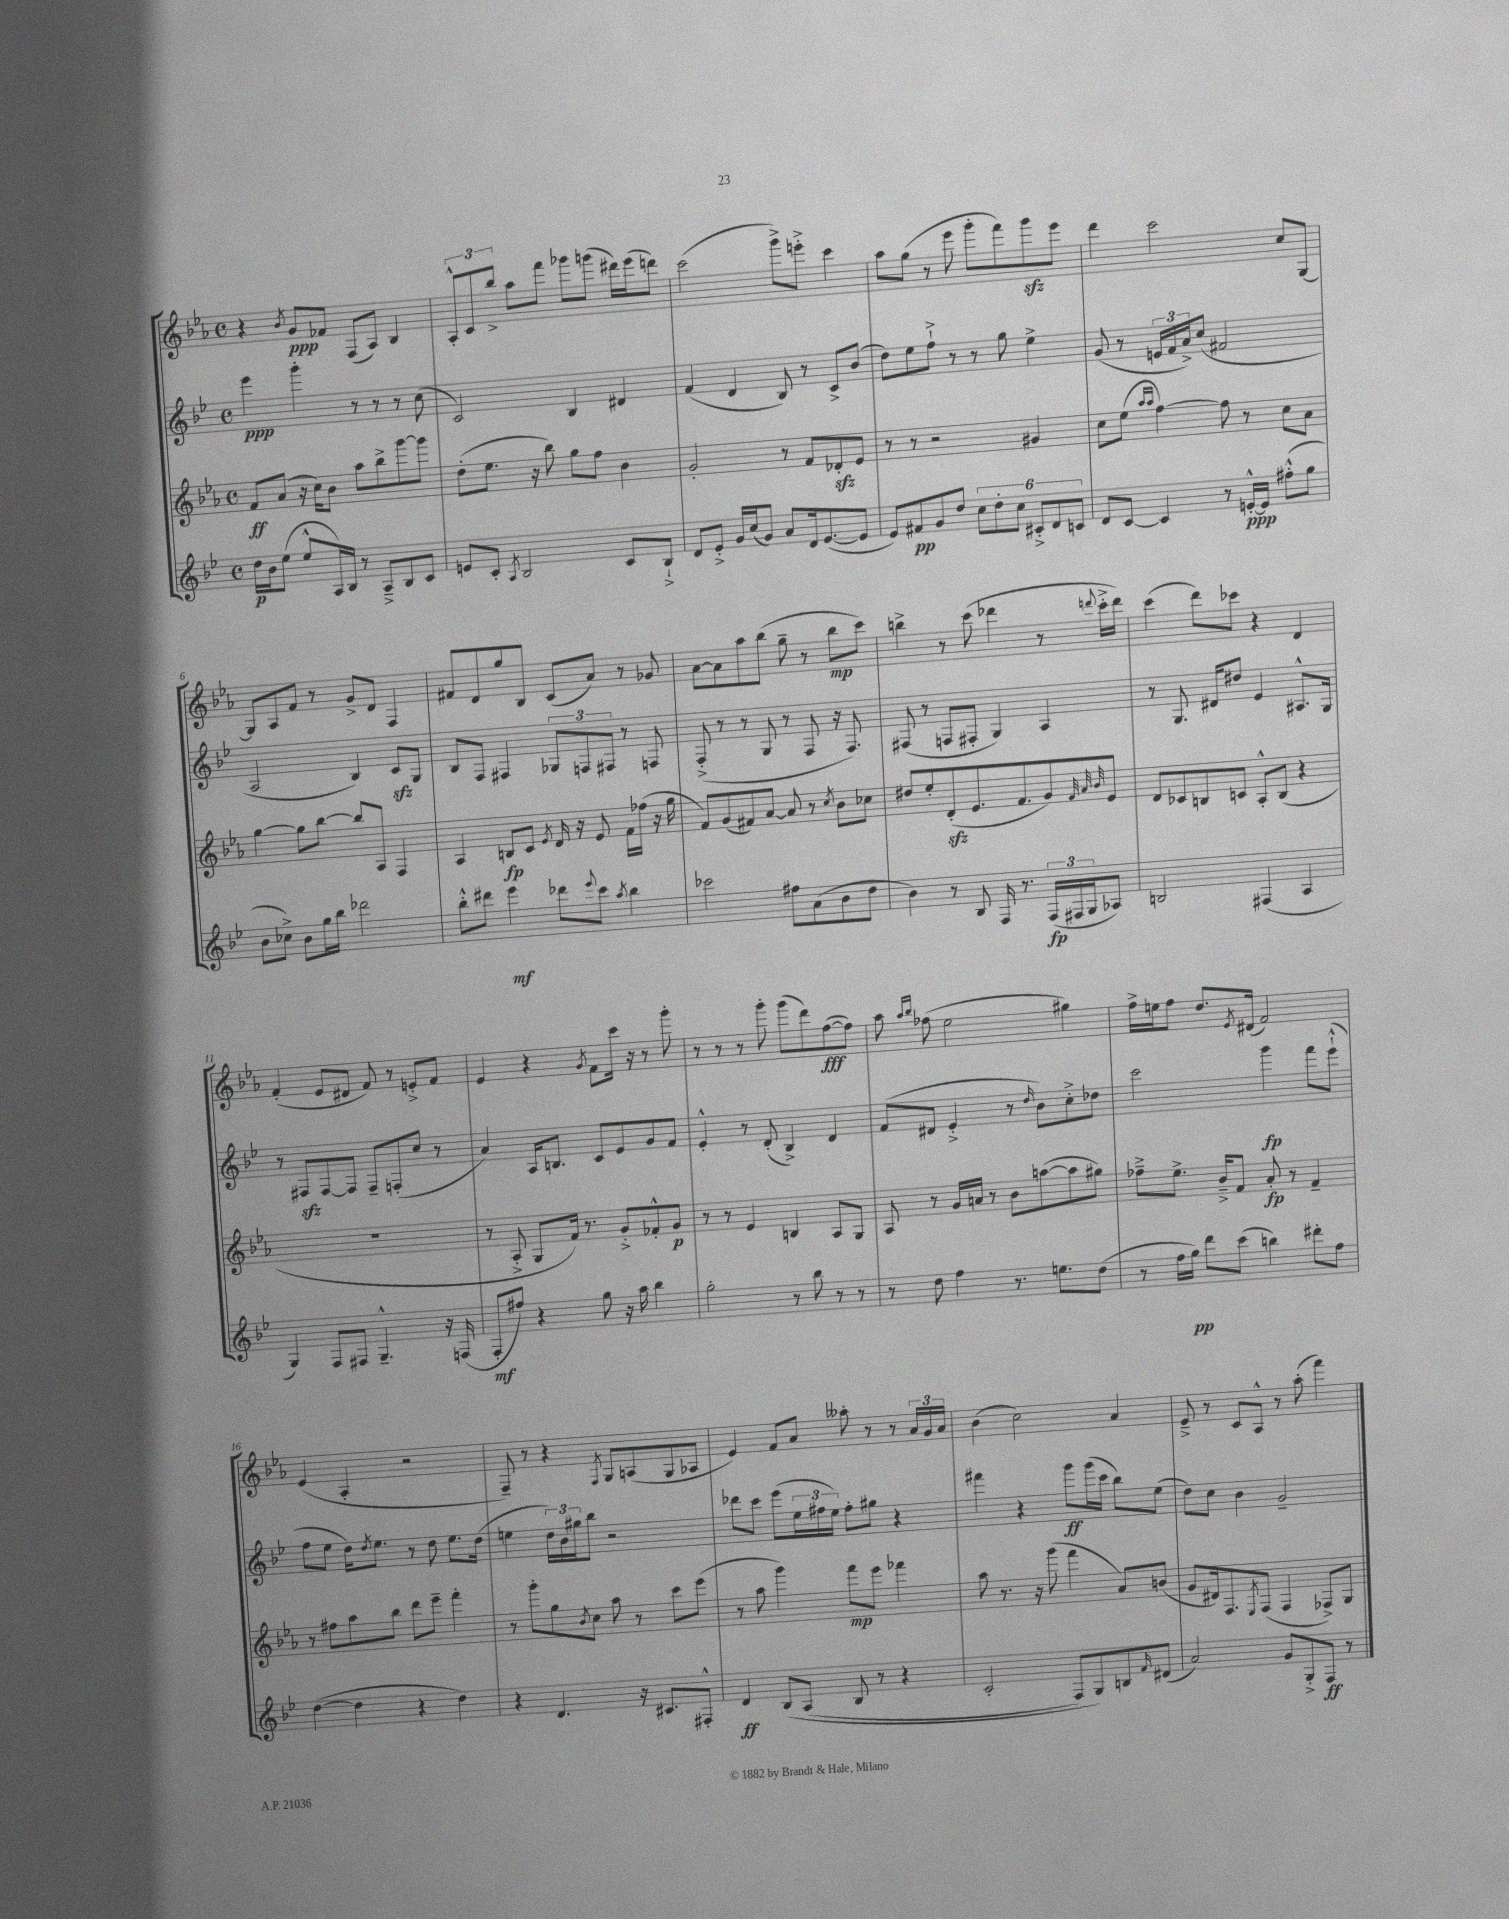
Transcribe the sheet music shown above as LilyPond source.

<<
\new StaffGroup <<
\new Staff = "s0" {
    \clef treble \key ees \major \defaultTimeSignature \time 4/4
    r4 \acciaccatura { bes'8 } g'8\ppp fes'8 f8( aes8) bes4 |
    \tuplet 3/2 { aes8-.-^ c'8 bes''8-> } aes''8 f'''8 ges'''8 g'''8( dis'''16) ees'''16( d'''8) |
    c'''2( g'''8->) e'''8-.-> c'''4 |
    aes''8 g''8( r8 ees'''8 g'''8-. f'''8) g'''8\sfz ees'''8 |
    d'''4 c'''2 c''8 g8~ |
    g8 aes8 f'8 r8 g'8-> d'8 f4 |
    fis'8 d'8 g''8 bes8 c'8( aes'8) r8 ges'8 |
    aes'8~ aes'8 aes''8 bes''8( g''8-- r8 bes''8\mp c'''8) |
    b''4-> r8 c'''8( des'''4 r8 \appoggiatura { d'''8 } c'''16-.-> d'''16) |
    c'''4( d'''8) ces'''8 r4 d'4 |
    f'4-.( ees'8 dis'8 f'8) r8 e'8-.-> f'8 |
    ees'4 r4 \acciaccatura { g'8 } f'8 c'''16 r16 r8 g'''8-. |
    r8 r8 r8 g'''8-. g'''8( d'''8) f''8~\fff( f''8) |
    aes''8 \grace { aes''16 bes''16 } fes''8( ees''2 gis''4) |
    f''16-> e''16 f''8 d''8. \acciaccatura { ees'8 } dis'16( f'2) |
    ees'4( aes4-. r2 |
    f8--) r8 r4 \acciaccatura { f8 } g8 a8( g8 aes8 |
    ees'4) f'8 aes'8 aeses''8-. r8 r8 \tuplet 3/2 { aes'16 g'16 aes'16 } |
    bes'4( c''2) aes'4 |
    ees'8---> r8 c'8 aes8-^ r8 aes''8-.( f'''4) \bar "|." |
}
\new Staff = "s1" {
    \clef treble \key bes \major \defaultTimeSignature \time 4/4
    ees'''4\ppp g'''4-. r8 r8 r8 c''8( |
    c'2) bes4 dis'4 |
    f'4( d'4 bes8) r8 c'8-> bes'8( |
    d''8) ees''8 f''8-!-> r8 r8 g''8 ees''4-> |
    g'8( r8 \tuplet 3/2 { e'16 f'16 a'16->) } c''8( fis'2 |
    a2 bes4) c'8\sfz g8 |
    bes8 f8 fis4 \tuplet 3/2 { ges8 f8 fis8 } r8 f8 |
    f8-.->( r8 r8 g8 r8 f8 r16 f8.) |
    fis8( r8 f8 fis8-. g4) a4 |
    r8 g8. dis'16 dis''8 ees'4 ais8.-^ g16 |
    r8 fis8\sfz fis8~ fis8 fis8-- f8-.( c''8 r8 |
    a'4) a16 b8. c'8 ees'8 g'8 f'8 |
    ees'4-.-^ r8 d'8-.( bes4->) d'4 |
    f'8( dis'8 ees'4-.-> r8 \grace { d''16 } bes'8) c''8-.-> des''8 |
    c'''2 g'''4\fp f'''8 ees'''8-!-^( |
    f''8 ees''8 d''16) \acciaccatura { d''8 } ees''8. r8 d''8 ees''8. d''16( |
    e''4 \tuplet 3/2 { d''16) bes'16 gis''16 } bes''8 r2 |
    des'''8 c'''8 ees'''8( \tuplet 3/2 { ees''16 fis''16 ees''16) } fis''8-. gis''8 r4 |
    fis'''4 r4 g'''8\ff g'''16( c'''16 bes''8) ees''8( |
    d''8) c''8 bes'4 g'2-- \bar "|." |
}
\new Staff = "s2" {
    \clef treble \key ees \major \defaultTimeSignature \time 4/4
    f'8\ff aes'8( r16 c''16) bes'8 aes''8 bes''8-> g'''8~ g'''8 |
    d''8-.( ees''8. r16 bes''8) g''8 f''8 bes'4 |
    g'2-. r8 f'8 des'8-.\sfz ees'8 |
    r8 r8 r2 gis'4 |
    c''8 ees''8( \grace { aes''16 aes''16 } f''4~) f''8 r8 c''8 aes'8 |
    g''4~ g''8 bes''8~ bes''8 aes8 f4 |
    aes4 b8\fp c'8 \acciaccatura { ees'8 } d'16 r16 ees'8 f'16 fes''16( r16 g''16 |
    f'8) g'8( fis'8) aes'8~ aes'8 r8 \acciaccatura { c''8 } bes'8 ces''8 |
    dis''8 ees''8-. d'8-.\sfz( ees'8. f'8. g'8) \grace { f'32 aes'32 bes'32 } ees'8 |
    d'8 ces'8 b8 c'8 aes8-.-^ b8( r4 |
    R1 |
    r8 aes8-.-> g8 f'16) r8. g'8-.-> fes'8-.-^ g'8\p |
    r8 r8 ees'4 b4 aes8 g8 |
    aes8 r8 g'16 a'16 r8 bes'8 a''8~( a''8 gis''8) |
    fes''8---> ees''8.-> bes'16---> f'8 aes'8-.\fp r8 f'4-- |
    r8 fis''8 aes''8 bes''8 d'''8 ees'''8-- f'''4-. |
    r8 g'''8-. g''8 \acciaccatura { bes'8 } c''8 aes''8 r8 c'''8 ees'''8( |
    r8 aes''8 g'''4) f'''8\mp ees'''8 fes'''4 |
    aes''8 r8. r16 g'''8( f'''4 aes'8) b'8( |
    g'8 dis'16) f8. \acciaccatura { ees8 } f8( f4 fes8->) g8 \bar "|." |
}
\new Staff = "s3" {
    \clef treble \key bes \major \defaultTimeSignature \time 4/4
    d''16\p bes'16 ees''8( ees''8-^ a16) bes16 r8 a8---> bes8 c'8 |
    e'8 c'8-. \acciaccatura { a8 } bes2 c'8 bes8-!-> |
    d'8 ees'8-.-> g'16 c''16( g'8) a'8 d'16 ees'8.~( ees'8 |
    ees'8) fis'8\pp g'8 d''8 \tuplet 6/4 { c''8 d''8-. c''8 cis'8-.-> d'8 c'8 } |
    d'8 c'8~ c'4 r8 e'16~-.-^\ppp e'16 fis''8-.-^( g''8 |
    bes'8 ces''8->) bes'8 g''16 bes''16 des'''2 |
    bes''8-.-^ dis'''8 ees'''4\mf des'''8 \appoggiatura { ees'''8 } c'''8 \acciaccatura { a''8 } bes''4 |
    ces'''2 fis''8 a'8( bes'8 d''8 |
    bes'4) r8 bes8 f16 r8. \tuplet 3/2 { f16\fp( fis16 g16 } aes8) |
    b2 fis4( a4 |
    g4) f8 fis8 g4.---^ r16 f16( |
    f8-.\mf fis''8) r4 g''8 r16 a''16 bes''4 |
    g''2-. r8 bes''8 r8 r8 |
    r8 d''8 f''4 r8. e''8. d''8( |
    r8 f''16 g''16\pp) d'''8 c'''8( b''4) dis'''8-. f''8 |
    d''4~( d''4 r4 d''4) |
    r4 d'4. r16 cis'8. fis8-.-^ |
    d'4\ff bes8\( a8( bes8 r8 r4 |
    c'2-. f8) g8\) b8 \grace { f'16 } dis'8( |
    a'2) g'8 g8-.-> f8\ff r8 \bar "|." |
}
>>
>>
